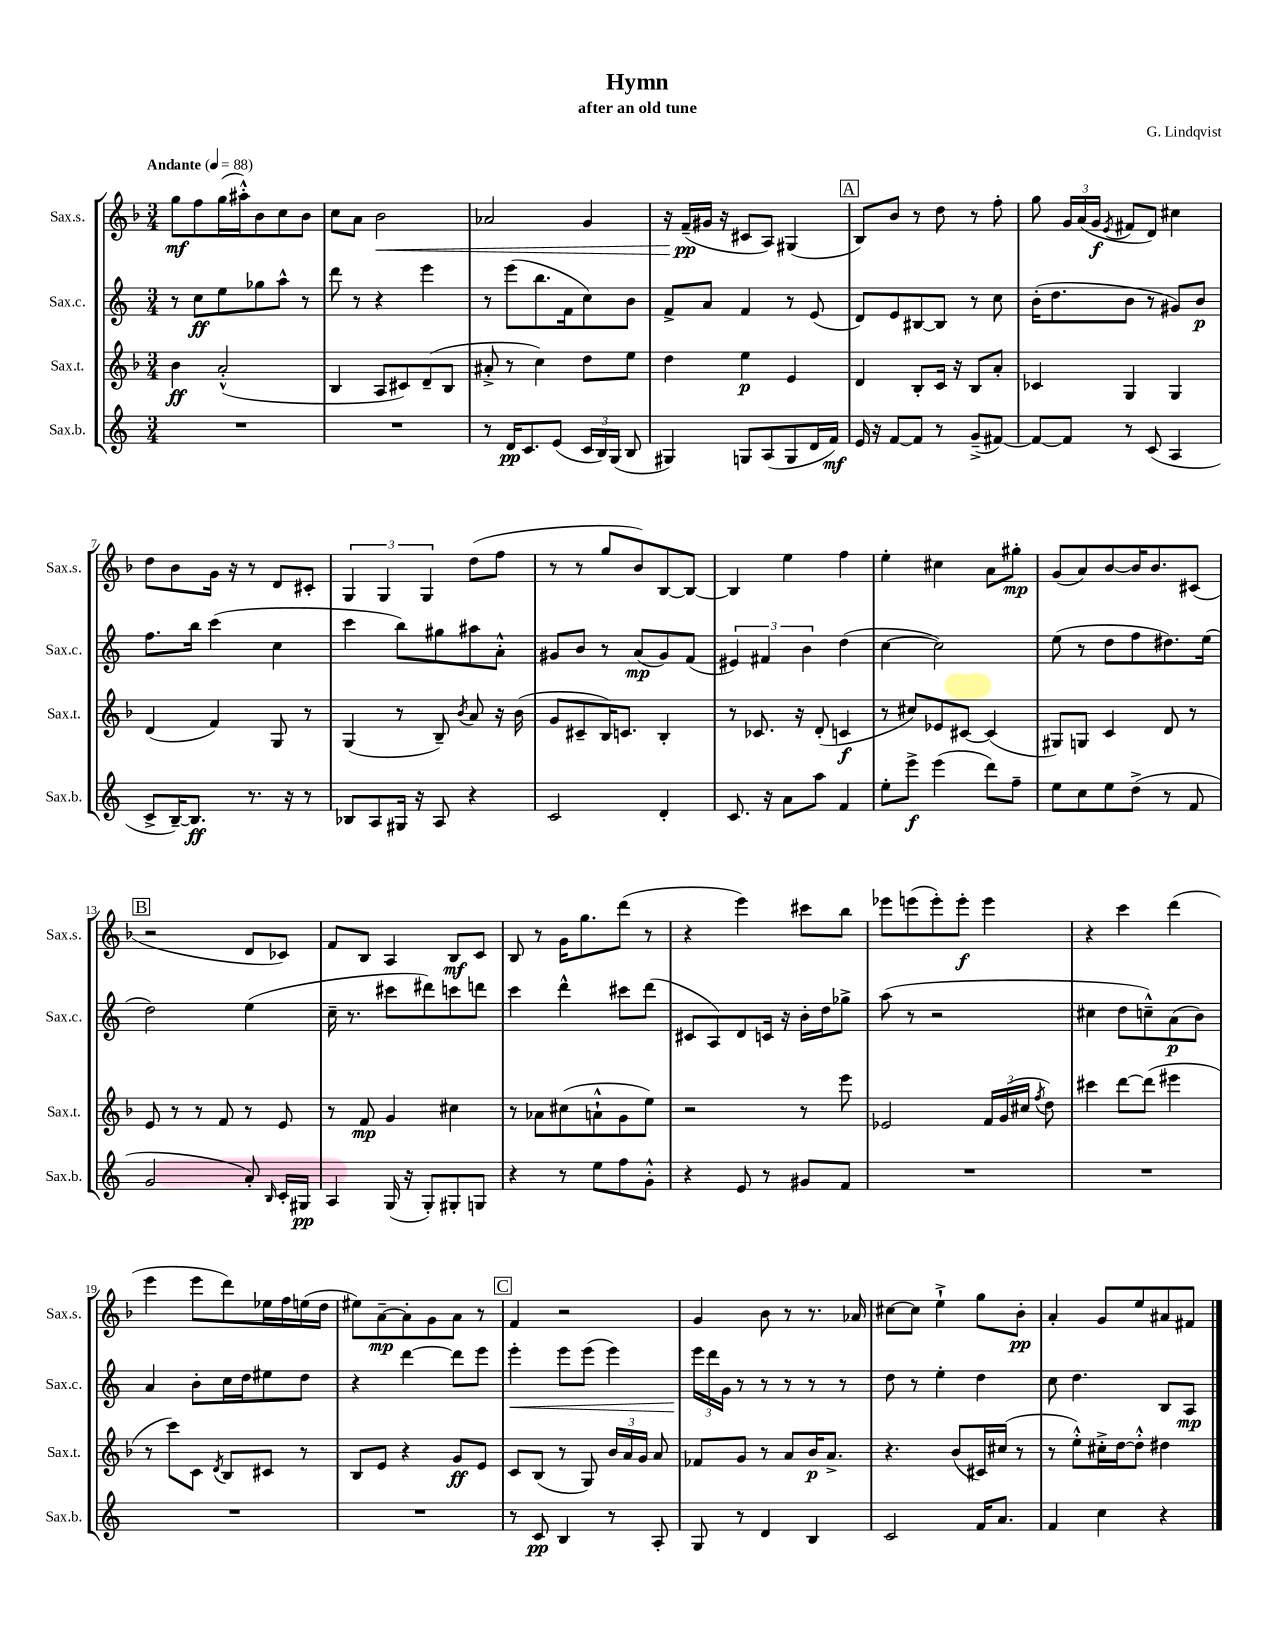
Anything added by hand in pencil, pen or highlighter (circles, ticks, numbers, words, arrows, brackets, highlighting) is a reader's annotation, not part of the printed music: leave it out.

**kern	**kern	**kern	**kern
*staff4	*staff3	*staff2	*staff1
*clefG2	*clefG2	*clefG2	*clefG2
*k[]	*k[b-]	*k[]	*k[b-]
*M3/4	*M3/4	*M3/4	*M3/4
*MM88	*MM88	*MM88	*MM88
2.r	4b-\	8r	8gg\L
.	.	8cc\L	8ff\
.	(2a'^^/	8ee\	(16gg\L
.	.	.	16aa#'^^\J)
.	.	8gg-\	8b-\
.	.	8aa^^\J	8cc\
.	.	8r	8b-\J
=	=	=	=
2.r	4B-/	8ddd\	8cc\L
.	.	8r	8a\J
.	8A/L	4r	2b-\
.	8c#/)	.	.
.	(8d~/	4eee\	.
.	8B-/J	.	.
=	=	=	=
8r	8a#'^/	8r	2a-/
16d/LK	8r	(8eee\L	.
8.c/	.	.	.
.	4cc\)	8.bb\	.
(8e/J	.	.	.
.	.	16f\k	.
24c/LL	8dd\L	8cc\)	4g/
24B/)	.	.	.
(24G/JJ	.	.	.
8B/	8ee\J	8b\J	.
=	=	=	=
4G#/)	4dd\	8f^/L	16r
.	.	.	(16f~/LL
.	.	8a/J	16g#/JJ
.	.	.	16r
8G/L	4ee\	4f/	8c#/L
(8A/	.	.	8A/J)
8G/	4e/	8r	(4G#/
16d/L	.	(8e/	.
16f/JJ)	.	.	.
=	=	=	=
16e/	4d/	8d/L)	8B-/L)
16r	.	.	.
[8f/L	.	8e/	8b-/J
8f/]J	8B-'/L	[8B#/	8r
8r	16c/Jk	8B#/]J	8dd\
.	16r	.	.
(8g~^/L	8B-/L	8r	8r
[8f#/J)	8a'/J	8cc\	8ff'\
=	=	=	=
8f#/_L	4c-/	(16b'\LK	8gg\
.	.	8.dd\	.
8f#/]J	.	.	24g/LL
.	.	.	(24a/
.	.	.	24g/JJ
.	.	.	8qe/
8r	4G/	8b\J	8f#/L
(8c/	.	8r	8d/J)
4A/	4G/	8g#/L)	4cc#\
.	.	8b/J	.
=	=	=	=
8c^/L	(4d/	8.ff\L	8dd\L
[16B~/K)	.	.	8b-\
8.B/]J	.	16bb\Jk	.
.	4f/)	(4ccc\	16g\Jk
.	.	.	16r
8.r	.	.	8r
.	8G/	4cc\	8d/L
16r	.	.	.
8r	8r	.	8c#'/J
=	=	=	=
8B-/L	(4G/	4ccc\	6G/
8A/	.	.	.
.	.	.	6G/
16G#/Jk	8r	8bb\L)	.
16r	.	.	.
.	.	.	6G/
8A/	8B-~/)	8gg#\	.
.	8qb-/	.	.
4r	8a/	8aa#\	(8dd\L
.	16r	8a'^^\J	8ff\J
.	(16b-\	.	.
=	=	=	=
2c/	8g/L	8g#/L	8r
.	8c#~/	8b/J	8r
.	16B-/K)	8r	8gg/L
.	8.c/J	.	.
.	.	(8a/L	8b-/)
4d'/	4B-'/	8g#/)	[8B-/
.	.	(8f/J	8B-/_J
=	=	=	=
8.c/	8r	6e#/)	4B-/]
.	8.c-/	.	.
.	.	6f#/	.
16r	.	.	.
8a\L	.	.	4ee\
.	16r	.	.
.	.	6b\	.
8aa\J	(8d'/	.	.
4f/	4c/	(4dd\	4ff\
=	=	=	=
8ee'\L	8r	[4cc\	4ee'\
8eee^\J	8cc#/L)	.	.
(4eee\	8e-/	2cc\])	4cc#\
.	[8c#/J	.	.
8ddd\L)	(4c#/]	.	8a\L
8ff~\J	.	.	8gg#'\J
=	=	=	=
8ee\L	8G#/L)	(8ee\	(8g/L
8cc\	8G/J	8r	8a/)
8ee\	4c/	8dd\L	[8b-/
(8dd^\J	.	8ff\	16b-/]K
.	.	.	8.b-/
8r	8d/	8.dd#\)	.
8f/	8r	.	(8c#/J
.	.	(16ee\Jk	.
=	=	=	=
2g/	8e/	2dd\)	2r
.	8r	.	.
.	8r	.	.
.	8f/	.	.
8a'/)	8r	(4ee\	8d/L
16qqB/	.	.	.
16c'/LL	8e/	.	8c-/J)
16G#/JJ	.	.	.
=	=	=	=
4A/	8r	16cc~\	8f/L
.	.	8.r	.
.	8f/	.	8B-/J
(16G/	4g/	8ccc#\L	4A/
16r	.	.	.
8G'/L)	.	8ddd#\)	.
8G#'/	4cc#\	8ccc\	8B-/L
8G/J	.	8ddd\J	8c/J
=	=	=	=
4r	8r	4ccc\	8B-/
.	8a-\L	.	8r
8r	(8cc#\	4ddd^^\	16g\LK
.	.	.	8.gg\
8ee\L	8a`^^\	.	.
8ff\	8g\	8ccc#\L	(8ddd\J
8g'^^\J	8ee\J)	(8ddd\J	8r
=	=	=	=
4r	2r	8c#/L	4r
.	.	8A/)	.
8e/	.	8d/	4eee\)
8r	.	16c/Jk	.
.	.	16r	.
8g#/L	8r	16b'\LL	8ccc#\L
.	.	16dd\J	.
8f/J	8eee\	8gg-^\J	8bb-\J
=	=	=	=
2.r	2e-/	(8aa\	8eee-\L
.	.	8r	(8eee\
.	.	2r	8eee'\)
.	.	.	8eee'\J
.	24f/LL	.	4eee\
.	(24g/	.	.
.	24cc#/JJ	.	.
.	8qff/	.	.
.	8dd\)	.	.
=	=	=	=
2.r	4ccc#\	4cc#\	4r
.	[8ddd\L	8dd\L	4ccc\
.	(8ddd\]J	8cc~^^\)	.
.	4eee#\	(8a\	(4ddd\
.	.	8b\J)	.
=	=	=	=
2.r	8r	4a/	4eee\
.	8ccc\L)	.	.
.	8c\J	8b'\L	8eee\L
.	8qd/	.	.
.	8B-/L	16cc\L	8ddd\)
.	.	16dd\J	.
.	8c#/J	8ee#\	16ee-\L
.	.	.	16ff\
.	8r	8dd\J	(16ee\
.	.	.	16dd\JJ
=	=	=	=
2.r	8B-/L	4r	8ee#\L)
.	8e/J	.	[8a~\
.	4r	[4ddd\	8a'\]
.	.	.	8g\
.	8g/L	8ddd\]L	8a\J
.	8e/J	8eee\J	8r
=	=	=	=
8r	8c/L	4eee'\	4f/
8c/	(8B-/J	.	.
4B/	8r	8eee\L	2r
.	8G/)	(8eee\J	.
8r	24b-/LL	4eee\)	.
.	24a/	.	.
.	24g/JJ	.	.
8A'/	8a/	.	.
=	=	=	=
8G/	8f-/L	24eee\LL	4g/
.	.	24ddd\	.
.	.	24g\JJ	.
8r	8g/J	8r	.
4d/	8r	8r	8b-\
.	8a/L	8r	8r
4B/	16b-/K	8r	8.r
.	8.a^/J	.	.
.	.	8r	.
.	.	.	16a-/
=	=	=	=
2c/	4.r	8dd\	[8cc#\L
.	.	8r	8cc#\]J
.	.	4ee'\	4ee`^\
.	(8b-/L	.	.
16f/LK	16c#/L)	4dd\	8gg\L
8.a/J	(16cc#/JJ	.	.
.	8r	.	8b-'\J
=	=	=	=
4f/	8r	8cc\	4a'/
.	8ee'^^\L)	4.dd\	.
4cc\	16cc#'^\L	.	8g/L
.	[16dd\J	.	.
.	8dd'^^\]J	.	8ee/
4r	4dd#\	8B/L	8a#/
.	.	8A/J	8f#/J
==	==	==	==
*-	*-	*-	*-
